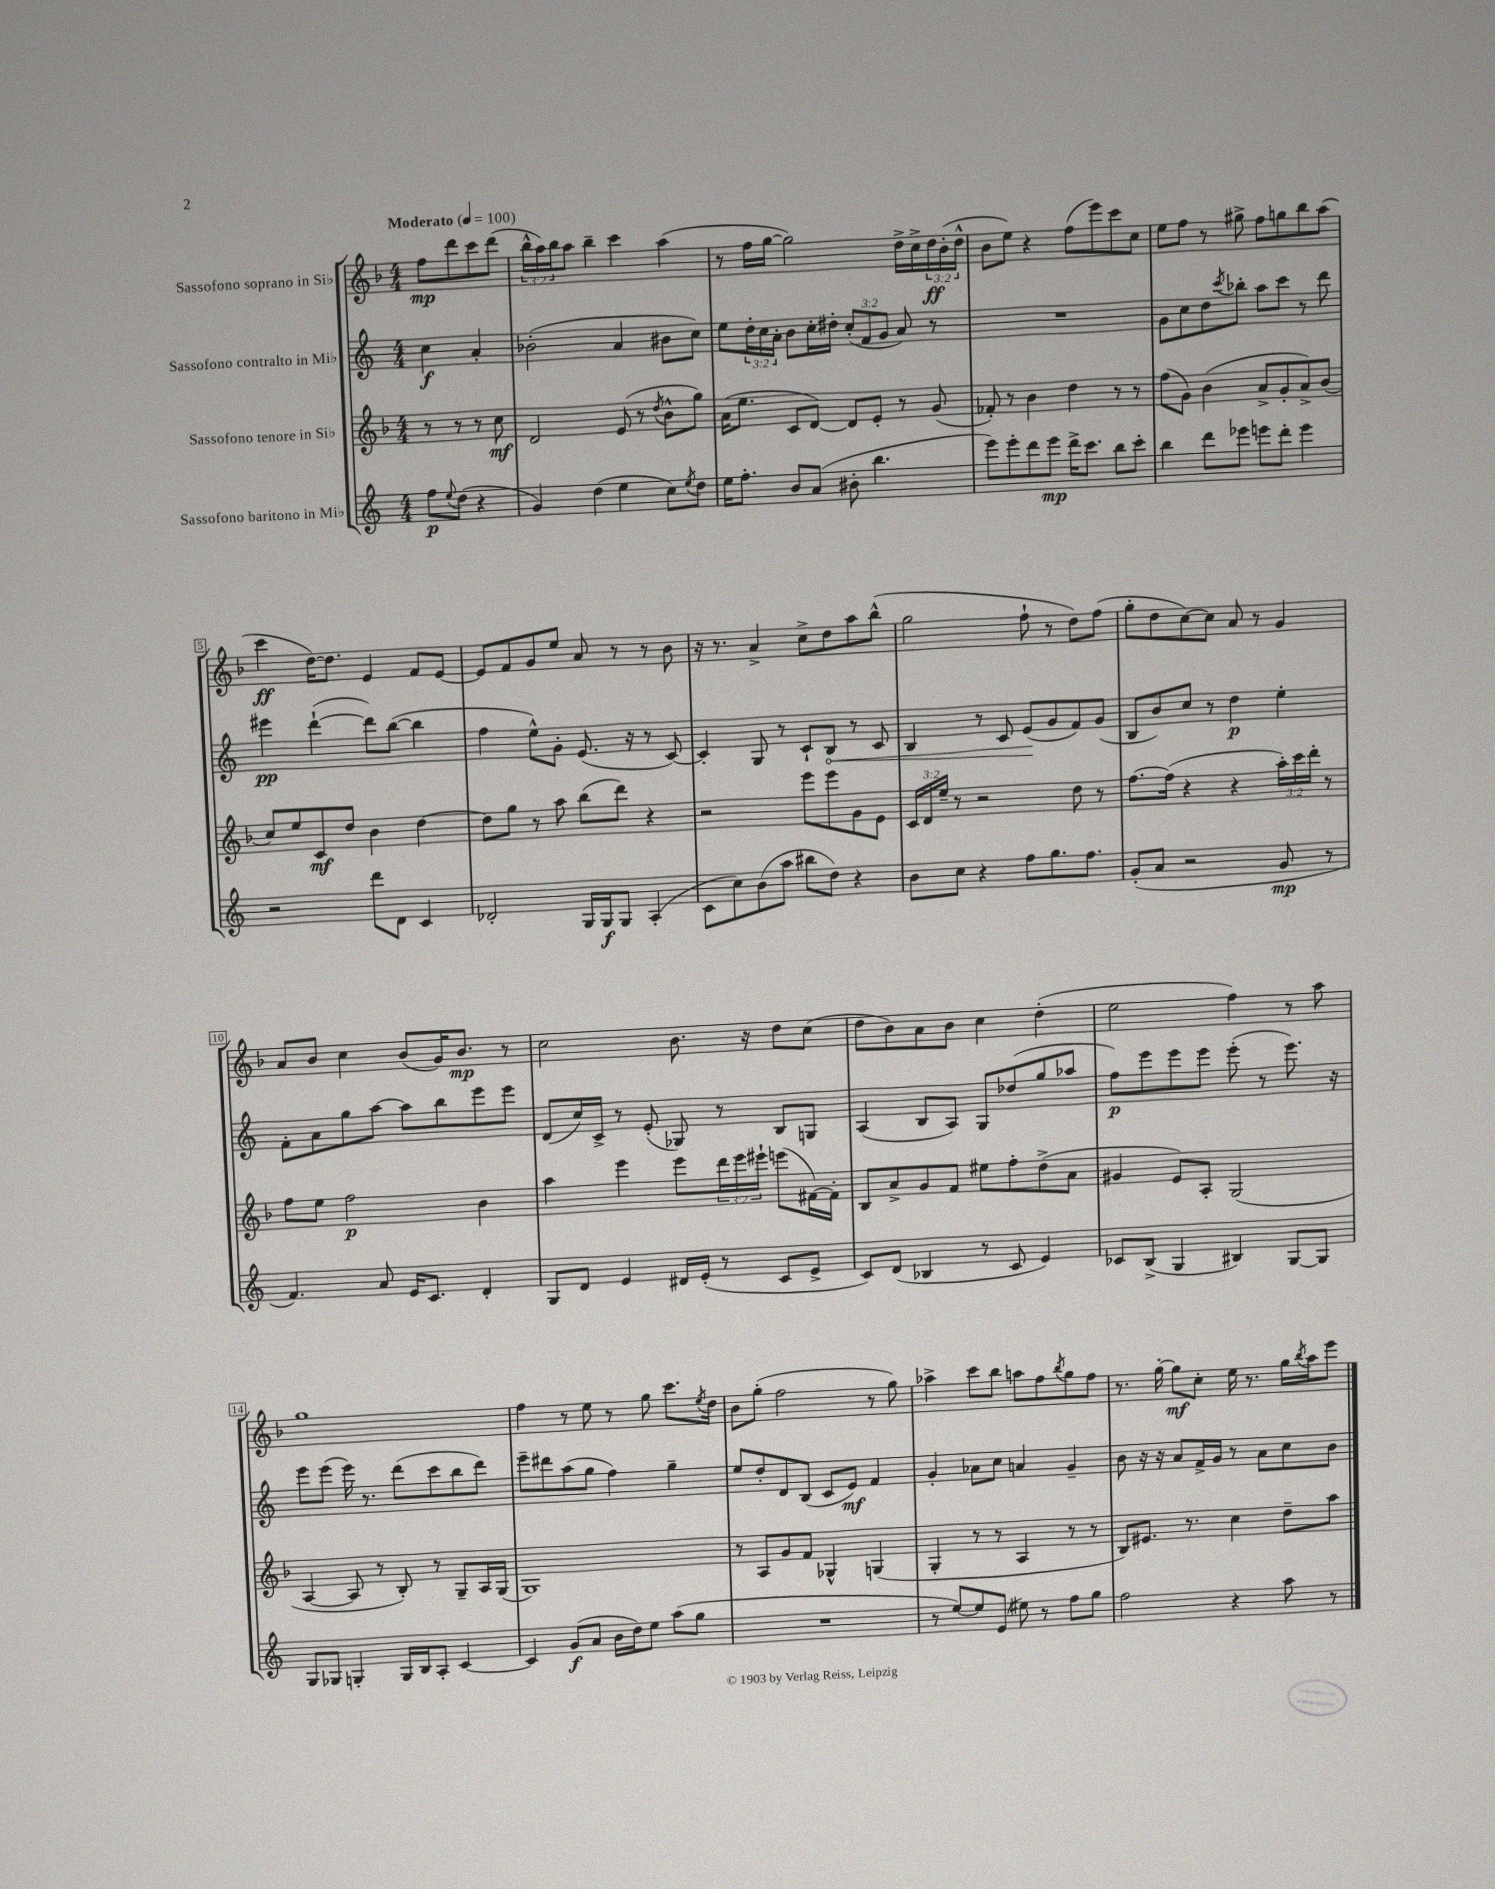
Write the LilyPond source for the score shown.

<<
\new StaffGroup <<
\new Staff = "s0" \with { instrumentName = "Sassofono soprano in Sib" } {
    \clef treble \key f \major \numericTimeSignature \time 4/4 \override Staff.TupletNumber.text = #tuplet-number::calc-fraction-text \partial 2 \tempo "Moderato" 4 = 100
    f''8\mp d'''8 c'''8 d'''8( |
    \tuplet 3/2 { bes''16-^ a''16) bes''16 } a''8 bes''4-- c'''4 a''4( |
    r8 f''16 g''16~ g''2) d''16-> c''16-> \tuplet 3/2 { d''16\ff bes'16-.( d''16-^ } |
    bes'8 e''8) r4 f''8( e'''8) c'''8 c''8 |
    e''8 f''8 r8 gis''8-> f''8 g''8 bes''8 a''8( |
    c'''4\ff d''16~) d''8. e'4 f'8 e'8~ |
    e'8 f'8 g'8 e''8 a'8 r8 r8 bes'8 |
    r16 r8. a'4-> c''8-> d''8 a''8 bes''8-^( |
    g''2 f''8-! r8 d''8) f''8( |
    g''8-. d''8 c''8~) c''8 a'8 r8 g'4 |
    a'8 bes'8 c''4 bes'8( g'16) bes'8.\mp r8 |
    c''2 bes'8. r16 d''8 c''8( |
    d''8 bes'8) a'8 bes'8 c''4 d''4-.( |
    e''2 f''4) r8 a''8 |
    g''1 |
    f''4 r8 e''8 r8 g''8 c'''8. \acciaccatura { e''8 } d''16 |
    bes'8 g''8-.( f''2 r8 g''8) |
    aes''4-> c'''8 bes''8 a''8 f''8 \acciaccatura { bes''8 } g''8 f''8 |
    r8. g''16~-. g''8\mf c''8-. e''16 r8. g''16 \acciaccatura { bes''8 } a''16 e'''8 \bar "|." |
}
\new Staff = "s1" \with { instrumentName = "Sassofono contralto in Mib" } {
    \clef treble \key c \major \numericTimeSignature \time 4/4 \override Staff.TupletNumber.text = #tuplet-number::calc-fraction-text \partial 2
    c''4\f a'4-. |
    bes'2-.( a'4 bis'8 c''8) |
    e''8 \tuplet 3/2 { d''16-. c''16 a'16-. } b'8 c''16-. dis''16-. \tuplet 3/2 { c''8-.( f'8 g'8 } a'8) r8 |
    R1 |
    g'8 c''8 d''8 \acciaccatura { c'''8 } bes''8-. a''8 c'''8 r8 d'''8 |
    eis'''4\pp d'''4~-!( d'''8) b''8~( b''4 |
    f''4 e''8-^) g'8-. e'8.( r16 r8 c'8~) |
    c'4-. g8 r8 c'8-! \once \override Hairpin.circled-tip = ##t b8\< r8 c'8 |
    b4 r8 c'8 e'8\!( g'8 f'8) g'8( |
    b8 b'8) c''8 r8 d''4\p e''4-. |
    f'8-. a'8 g''8 a''8~ a''8 b''8 e'''8 e'''8 |
    d'8( c''16) c'16-> r8 e'8-.( ges8) r8 b8 g8 |
    a4( b8 a8) g8 des''8( g''8 aes''8 |
    f''8\p) e'''8 e'''8 e'''8 e'''8-.( r8 e'''8.) r16 |
    e'''8 e'''8( e'''16) r8. d'''8( c'''8 b''8 d'''8) |
    e'''8-- dis'''8 a''8( g''8 f''4) g''4-- |
    e''8 d''8-. d'8 b8( c'8 e'8\mf) f'4 |
    g'4-. aes'8 c''8 a'4 g'4-- |
    b'8 r16 r16 a'8 f'16-> g'16 r8 a'8 c''8 b'8 \bar "|." |
}
\new Staff = "s2" \with { instrumentName = "Sassofono tenore in Sib" } {
    \clef treble \key f \major \numericTimeSignature \time 4/4 \override Staff.TupletNumber.text = #tuplet-number::calc-fraction-text \partial 2
    r8 r8 r8 c''8\mf |
    d'2 e'8( r8 \acciaccatura { d''8 } bes'8-^ g''8) |
    a'16( e''8. c'8 d'8~) d'8 e'8-. r8 g'8( |
    fes'8-.) r8 bes'4 d''4 r8 r8 |
    f''8( g'8) bes'4( a'8-> g'8-. a'8->) bes'8( |
    c''8) e''8 c'8\mf d''8 bes'4 d''4~ |
    d''8 g''8 r8 a''8 bes''8( d'''8) r4 |
    r2 e'''8 e'''8 g'8 e'8 |
    \tuplet 3/2 { c'16 d'16 e''16-- } r8 r2 d''8 r8 |
    f''8.~ f''16( r4 r4 \tuplet 3/2 { a''16-.) c'''16 d'''16-. } r8 |
    f''8 e''8 f''2\p bes'4 |
    a''4 e'''4 e'''8 \tuplet 3/2 { d'''16 e'''16 eis'''16-! } e'''8( fis'16~) fis'16-. |
    bes8 a'8-> g'8 f'8 eis''8 f''8-. d''8->( a'8 |
    gis'4 e'8) a8-. g2( |
    a4~ a8 r8 bes8-.) r8 g8-- a16 g16( |
    g1) |
    r8 a8 g'8 f'8 ges4-^ g4( |
    g4-. r8 r8 a4 r8 r8 |
    bes8) eis'8. r8. c''4 d''8-- a''8 \bar "|." |
}
\new Staff = "s3" \with { instrumentName = "Sassofono baritono in Mib" } {
    \clef treble \key c \major \numericTimeSignature \time 4/4 \partial 2
    f''8\p \appoggiatura { e''8 } d''8( r4 |
    g'4) d''4( e''4 c''8) \acciaccatura { e''8 } d''8 |
    e''16 f''8.-. b'8 a'8( bis'8-. b''4. |
    e'''8) e'''8-. d'''8 e'''8\mp d'''16-> c'''8. b''8 c'''8-. |
    b''4 d'''8 ees'''8 e'''8 d'''8-. e'''4 |
    r2 d'''8 d'8 c'4 |
    des'2-. g16 g16\f g8 a4-.( |
    c'8 c''8) b'8( a''8 bis''8 d''8) r4 |
    b'8 c''8 r4 f''8 g''8. f''8. |
    g'8-.( a'8 r2 g'8\mp r8 |
    f'4.) a'8 e'16 c'8. d'4-. |
    g8 d'8 e'4 dis'16 e'16-.( r8 c'8 e'8-> |
    c'8) d'8( bes4 r8 c'8 e'4) |
    ces'8 b8->( g4 bis4) g8~ g8 |
    g8 ges8 g4-. g16 b16 a8-. c'4~ |
    c'4 g'8\f( a'8 b'16 d''16) e''8 a''8( g''8 |
    R1 |
    r8 e''8~) e''8 e'8( eis''8) r8 f''8 g''8 |
    f''2 r4 a''8 r8 \bar "|." |
}
>>
>>
\layout { \context { \Score \override BarNumber.stencil = #(make-stencil-boxer 0.1 0.3 ly:text-interface::print) } }
